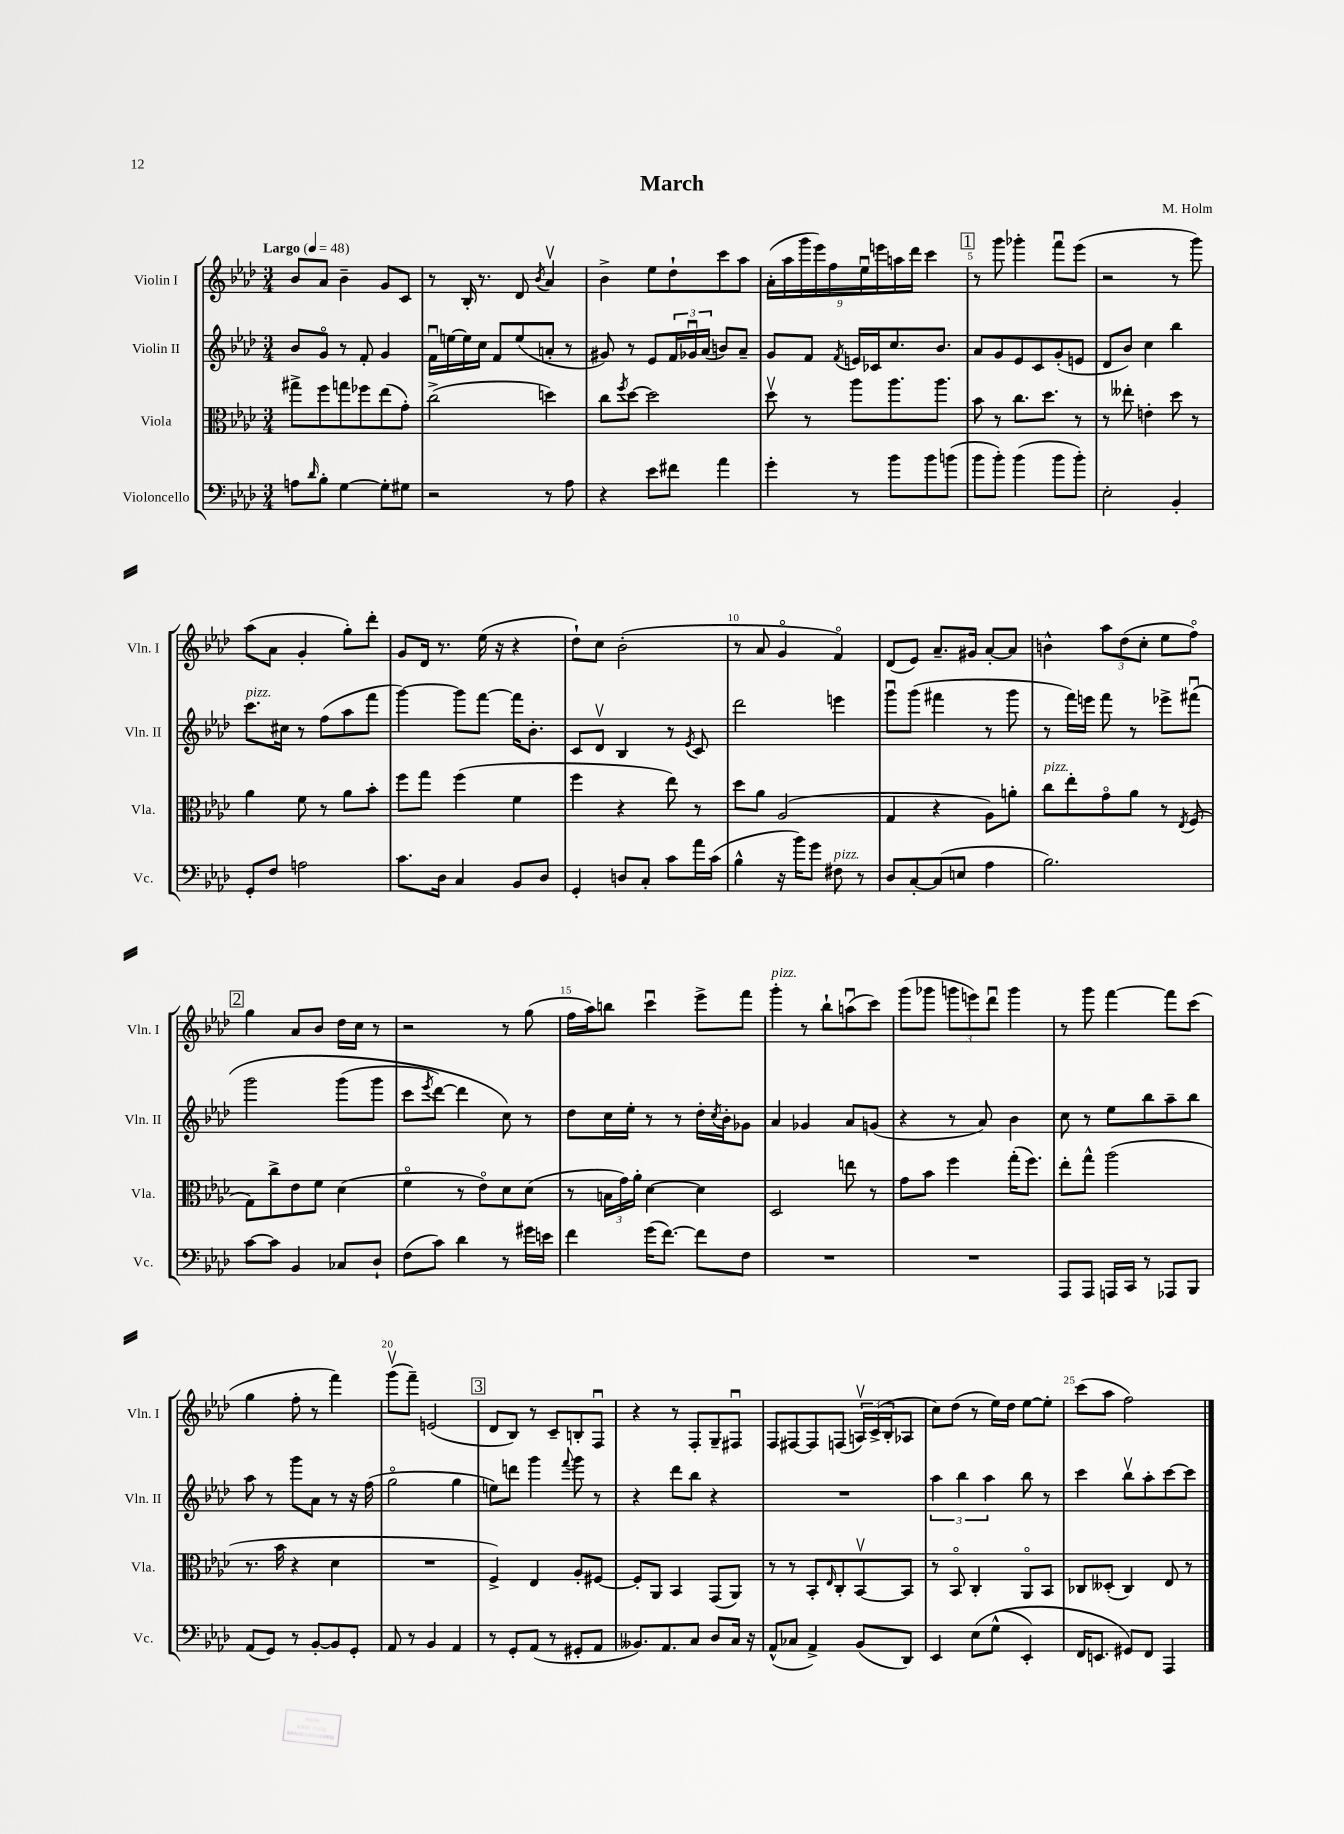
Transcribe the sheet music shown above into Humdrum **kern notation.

**kern	**kern	**kern	**kern
*staff4	*staff3	*staff2	*staff1
*clefF4	*clefC3	*clefG2	*clefG2
*k[b-e-a-d-]	*k[b-e-a-d-]	*k[b-e-a-d-]	*k[b-e-a-d-]
*M3/4	*M3/4	*M3/4	*M3/4
*MM48	*MM48	*MM48	*MM48
8A	8gg#^	8b-	8b-
16qqd-	.	.	.
8B-'	8ff	8go	8a-
[4G	8gg	8r	4b-~
.	8ff-	8f'	.
8G']	(8ee-	4g	8g
8G#	8g')	.	8c
=	=	=	=
2r	(2cc^	16fu	8r
.	.	[16ee	.
.	.	16ee]	16B-'
.	.	16cc	8.r
.	.	8f	.
.	.	(8ee	8d-
.	.	.	8qb-
8r	4dd)	8a'	4a-v
8A-	.	8r	.
=	=	=	=
4r	8cc	8g#)	4b-^
.	8qff	.	.
.	[8dd-	8r	.
8e-	2dd-]	8e-	8ee-
8f#	.	24f	8dd-`
.	.	24g-u	.
.	.	(24a-	.
4a-	.	8b)	8ccc
.	.	8a-~	8aa-
=	=	=	=
4g'	8dd-v	8g	(18a-'
.	.	.	18aa-
.	.	.	18ggg
.	8r	8f	.
.	.	.	18eee-)
.	.	.	18ff
.	.	8qf	.
8r	8aa-	16e	.
.	.	.	18ee-u
.	.	16c-	.
.	.	.	18eee
8b-	8.aa-	8.cc	.
.	.	.	18aa
.	.	.	18ddd-
8b-	.	.	4ccc
.	8.aa-	8.b-	.
(8b	.	.	.
=	=	=	=
8b-	8b-	8a-	8r
8b-')	8r	8g	8ggg
(4b-	8.cc	8e-	4ggg-'
.	.	8c	.
.	8.dd-	.	.
8b-	.	(8g'	8fffu
8b-')	8r	8e	(8eee-
=	=	=	=
2E-'	8r	8d-	2r
.	8ee--'	8b-)	.
.	4e'	4cc	.
4BB-'	8dd-	4bb-	8r
.	8r	.	8ggg)
=	=	=	=
8GG'	4a-	8.ccc	(8aa-
8F	.	.	8a-
.	.	16cc#	.
2A	8f	8r	4g'
.	8r	(8ff	.
.	8a-	8aa-	8gg')
.	8b-'	8fff	8ddd-'
=	=	=	=
8.c	8ff	[4ggg)	8g
.	8gg	.	16d-
16D-	.	.	8.r
4C	(4ff	8ggg]	.
.	.	[8fff	(16ee-
.	.	.	16r
8BB-	4f	16fff]	4r
.	.	8.b-'	.
8D-	.	.	.
=	=	=	=
4GG'	4ff	8c	8dd-`)
.	.	8d-v	8cc
8D	4r	4B-	(2b-'
8C'	.	.	.
8c	8ee-)	8r	.
.	.	8qe-	.
16a-	8r	8c	.
(16c	.	.	.
=	=	=	=
4B-^^	8dd-	2ddd-	8r
.	8a-	.	8a-
16r	(2A-	.	4go
16b-)	.	.	.
8g	.	.	.
8F#	.	4eee	4fo)
8r	.	.	.
=	=	=	=
8D-	4G	8gggu	(8d-
[8C'	.	(8ggg	8e-)
(8C]	4r	4fff#	8.a-~
8E	.	.	.
.	.	.	16g#
4A-	8A-)	8r	[8a-'
.	8a'	8ggg	8a-]
=	=	=	=
2.B-)	8cc	8r	4b^^
.	8ee-'	16fff)	.
.	.	16eee	.
.	8go	8fff	12aa-
.	.	.	(12dd-
.	8a-	8r	.
.	.	.	12cc'
.	8r	8eee-^	8ee-
.	8qE-	.	.
.	(8F	&(8fff#u	8ffo)
=	=	=	=
[8c	8G)	2ggg	4gg
8c]	8cc^	.	.
4BB-	8e-	.	8a-
.	8f	.	8b-
8C-	(4d-	(8ggg	16dd-
.	.	.	16cc
8D-`	.	8ggg	8r
=	=	=	=
(8F	4fo	8ccc	2r
.	.	8qeee-	.
8c)	.	[8ddd-)	.
4d-	8r	4ddd-]	.
.	8e-o)	.	.
8r	8d-	8cc&)	8r
16g#	(8d-	8r	(8gg
16e	.	.	.
=	=	=	=
4f	8r	8dd-	16ff
.	.	.	16aa-)
.	24B	16cc	8bb
.	24g)	.	.
.	.	16ee-'	.
.	24a-'	.	.
(16g	[4d-	8r	4cccu
[8.f)	.	.	.
.	.	8r	.
8f]	4d-]	16dd-'	8eee-^
.	.	8qcc	.
.	.	16b-'	.
8F	.	8g-	8fff
=	=	=	=
2.r	2D-	4a-	4ggg'
.	.	4g-	8r
.	.	.	8bb-`
.	8ee	8a-	(8aau
.	8r	(8g	8ccc)
=	=	=	=
2.r	8g	4r	(8ggg
.	8b-	.	8ggg-
.	4ff	8r	12ggg
.	.	.	12eee)
.	.	8a-)	.
.	.	.	12ddd-u
.	(16gg'	4b-	4ggg
.	8.ff)	.	.
=	=	=	=
8AAA-	8ee-'	8cc	8r
8AAA-	8gg^^	8r	8ggg
16AAA	(2aa-	8ee-	[4fff
16CC	.	.	.
8r	.	8bb-	.
8AAA-	.	8aa-~	8fff]
8BBB-	.	8bb-	(8ccc
=	=	=	=
(8AA-	8.r	8aa-	4gg
8GG)	.	8r	.
.	16b-	.	.
8r	4r	8ggg	8ff'
[8BB-'	.	8a-	8r
8BB-]	4d-	8r	4fff)
8GG'	.	16r	.
.	.	(16ff	.
=	=	=	=
8AA-	2.r	2ggo	(8gggv
8r	.	.	8fff~)
4BB-	.	.	(2e
4AA-	.	4gg	.
=	=	=	=
8r	4F^)	8ee)	8d-
8GG'	.	8ddd	8B-)
(8AA-	4E-	4ggg	8r
8r	.	.	8c~
.	.	8qqfff	.
8GG#'	8A-'	8ggg	8B'
8AA-	[8F#	8r	8Fu
=	=	=	=
8.BB--)	8F#']	4r	4r
.	8AA-	.	.
8.AA-	.	.	.
.	4BB-	8ddd-	8r
8C	.	8bb-	8F'
8D-	(8GG	4r	8G~
16C	8AA-)	.	8F#u
16r	.	.	.
=	=	=	=
(8AA-^^	8r	2.r	8F
8C-	8r	.	[8F#
4AA-^)	8BB-'	.	8F#]
.	16qqE-	.	.
.	8C'	.	(8F
(8BB-	[8BB-v	.	24Av)
.	.	.	(24c^
.	.	.	24B-'
8DD-)	8BB-]	.	8A-
=	=	=	=
4EE-	8r	6aa-	8cc)
.	8BB-o	.	(8dd-
.	.	6bb-	.
&(8E-	4C'	.	8r
.	.	6aa-	.
(8G^^	.	.	16ee-)
.	.	.	16dd-
4EE-')	8AA-o	8bb-	[8ee-
.	8BB-	8r	8ee-']
=	=	=	=
16FF	8C-	4ccc	(8ccc
8.EE	.	.	.
.	(8D--'	.	8aa-
8GG#&)	4C-)	8bb-v	2ff)
8FF	.	8aa-'	.
4AAA-	8E-	[8ccc	.
.	8r	8ccc]	.
==	==	==	==
*-	*-	*-	*-
